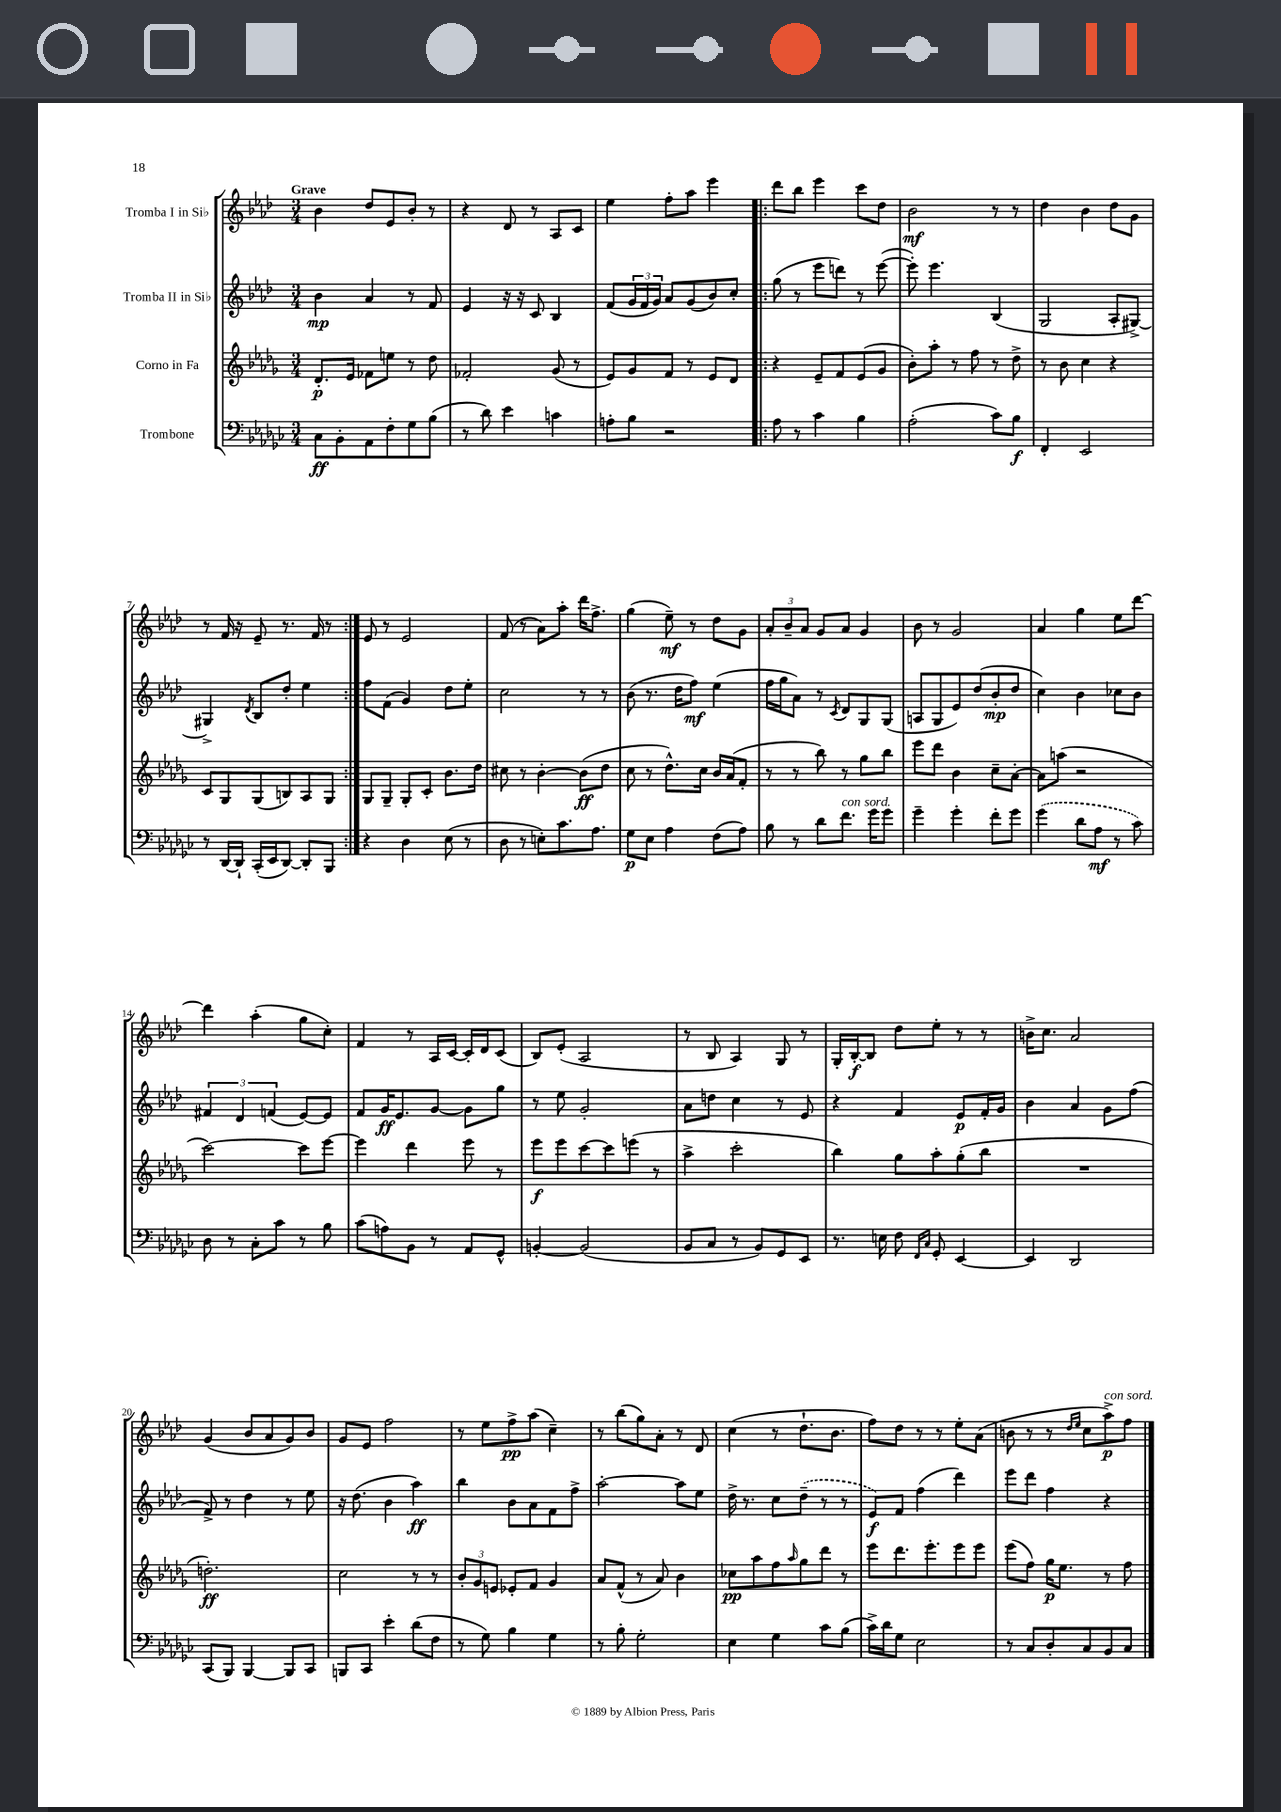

**kern	**kern	**kern	**kern
*staff4	*staff3	*staff2	*staff1
*clefF4	*clefG2	*clefG2	*clefG2
*k[b-e-a-d-g-c-]	*k[b-e-a-d-g-]	*k[b-e-a-d-]	*k[b-e-a-d-]
*M3/4	*M3/4	*M3/4	*M3/4
8C-	8.d-'	4b-	4b-
8BB-'	.	.	.
.	16e-	.	.
8AA-	8f-	4a-	8dd-
8F'	8ee	.	8e-
8G-	8r	8r	8b-'
(8B-	8dd-	8f	8r
=	=	=	=
8r	2f-'	4e-	4r
8d-)	.	.	.
4e-	.	16r	8d-
.	.	16r	.
.	.	8c	8r
4c	(8g-	4B-	8A-
.	8r	.	8c
=	=	=	=
8A'	8e-)	(8f	4ee-
8B-	8g-	24g	.
.	.	24f	.
.	.	24g)	.
2r	8f	8a-	8ff'
.	8r	(8g	8aa-
.	8e-	8b-)	4eee-
.	8d-	8cc'	.
=!|:	=!|:	=!|:	=!|:
8A-	4r	(8gg	8ddd-
8r	.	8r	8bb-
4c-	8e-~	8eee-	4eee-
.	8f	8ddd)	.
4B-	(8e-	8r	8ccc
.	8g-	([8eee-	8dd-
=	=	=	=
(2A-'	8b-')	8eee-'])	2b-
.	8aa-'	4.eee-	.
.	8r	.	.
.	8ff	.	.
8c-)	8r	(4B-	8r
8B-	8dd-^	.	8r
=	=	=	=
4FF'	8r	2G	4dd-
.	8b-	.	.
2EE-	4cc	.	4b-
.	4r	8A-'	8dd-
.	.	[8G#^)	8g
=	=	=	=
8r	8c	4G#^]	8r
[16DD-	8G-	.	16f
16DD-`]	.	.	16r
.	.	8qd-	.
(16CC-'	(8G-	8B-	8e-~
16EE-	.	.	.
[8DD-)	8B)	8dd-'	8.r
8DD-']	8A-	4ee-	.
.	.	.	16f
8BBB-	8G-	.	8r
=:|!	=:|!	=:|!	=:|!
4r	8G-	8ff	8e-
.	8G-~	(8f	8r
4D-	8G-'	4g)	2e-
.	8c'	.	.
(8E-	8.b-	8dd-	.
8r	.	8ee-'	.
.	16dd-	.	.
=	=	=	=
8D-	8cc#	2cc	(8f
8r	8r	.	8r
8E')	[4b-'	.	8a-)
8.c-	.	.	8aa-'
.	(8b-]	8r	16ddd-
8.A-	.	.	8.ff^
.	8dd-	8r	.
=	=	=	=
8G-	8cc	(8b-	(4gg
8E-	8r	8.r	.
4A-	8.dd-^^)	.	8ee-~)
.	.	16dd-	.
.	.	8ff)	8r
.	16cc	.	.
(8F	16b-	(4ee-	8dd-
.	(16a-	.	.
8A-)	8f'	.	8g
=	=	=	=
8B-	8r	16ff	12a-'
.	.	16gg	.
.	.	.	12b-~
8r	8r	8a-)	.
.	.	.	12a-
8d-	8bb-)	8r	8g
.	.	8qc	.
8.f	8r	8d-	8a-
.	8gg-	8G	4g
16g-	.	.	.
8g-	8bb-	(8G	.
=	=	=	=
4g-~	8eee-	8A	8b-
.	8ddd-	8G	8r
4g-'	4b-	8e-)	2g
.	.	(8dd-	.
8f'	8cc~	8b-'	.
8g-	[8a-'	8dd-	.
=	=	=	=
(4g-	8a-]	4cc)	4a-
.	(8aa	.	.
8d-	2r	4b-	4gg
8A-	.	.	.
8r	.	8cc-	8ee-
8c-)	.	8b-	[8ddd-
=	=	=	=
8D-	[2ccc)	6f#	4ddd-]
8r	.	.	.
.	.	6d-	.
8C-'	.	.	(4aa-'
.	.	(6f	.
8c-	.	.	.
8r	8ccc]	[8e-)	8gg
8B-	[8eee-	8e-]	8cc')
=	=	=	=
(8c-	4eee-]	8f	4f
8A)	.	16g	.
.	.	8.e-	.
8BB-	4ddd-	.	8r
8r	.	[8g	16A-
.	.	.	[16c
8AA-	8eee-	8g]	16c']
.	.	.	16d-
8GG-^^	8r	8gg	(8c
=	=	=	=
[4BB'	8eee-	8r	8B-)
.	8eee-	8ee-	(8e-'
(2BB]	[8ccc	2g'	2A-
.	8ccc]	.	.
.	(8eee	.	.
.	8r	.	.
=	=	=	=
8BB-	4aa-^	8a-	8r
8C-	.	8dd	8B-
8r	2ccc'	4cc	4A-)
8BB-)	.	.	.
8GG-	.	8r	8G
8EE-	.	8e-	8r
=	=	=	=
8.r	4bb-)	4r	16G'
.	.	.	[16B-'
.	.	.	8B-]
16E	.	.	.
8F	8gg-	4f	8dd-
16qqFF	.	.	.
16qqC-	.	.	.
8GG-'	8aa-'	.	8ee-'
[4EE-	(8gg-'	8e-	8r
.	8bb-	16f'	8r
.	.	16g	.
=	=	=	=
4EE-]	2.r	4b-	16b^
.	.	.	8.cc
2DD-	.	4a-	2a-
.	.	8g	.
.	.	(8ff	.
=	=	=	=
(8CC-	2.dd')	8f^)	(4g
8BBB-)	.	8r	.
[4BBB-	.	4dd-	8b-
.	.	.	8a-
8BBB-]	.	8r	8g)
8CC-	.	8ee-	8b-
=	=	=	=
8BBB	2cc	16r	8g
.	.	(8.dd-	.
8CC-	.	.	8e-
4e-'	.	4b-	2ff
(8d-	8r	4aa-)	.
8F	8r	.	.
=	=	=	=
8r	12b-'	4bb-	8r
.	12g-	.	.
8G-)	.	.	8ee-
.	12e	.	.
4B-	8e-'	8b-	8ff^
.	8f	8a-	(8aa-
4G-	4g-	8f	4cc~)
.	.	8ff^	.
=	=	=	=
8r	8a-	[2aa-'	8r
8B-'	(8f^^	.	(8bb-
2G-'	8r	.	8gg)
.	8a-)	.	8a-'
.	4b-	8aa-]	8r
.	.	8ee-	8d-
=	=	=	=
4E-	8cc-	16dd-^	(4cc
.	.	8.r	.
.	8aa-	.	.
4G-	8ff	8cc	8r
.	16qqaa-	.	.
.	8gg-	(8dd-~	8.dd-`
8c-	8ddd-	8r	.
.	.	.	8.b-
(8B-	8r	8r	.
=	=	=	=
16c-^)	8eee-	8e-)	8ff)
16d-	.	.	.
8G-	8.ddd-	8f	8dd-
2E-	.	(4ff	8r
.	8.eee-'	.	.
.	.	.	8r
.	8eee-	4ddd-)	8ee-'
.	8eee-	.	(8a-
=	=	=	=
8r	(8eee-	8eee-	8b
8C-	8ff)	8ddd-	8r
8D-'	16gg-	4ff	8r
.	8.ee-	.	.
.	.	.	16qqdd-
.	.	.	16qqee-
8C-	.	.	8cc
8BB-	8r	4r	8aa-^)
8C-	8ff	.	8ff
==	==	==	==
*-	*-	*-	*-
